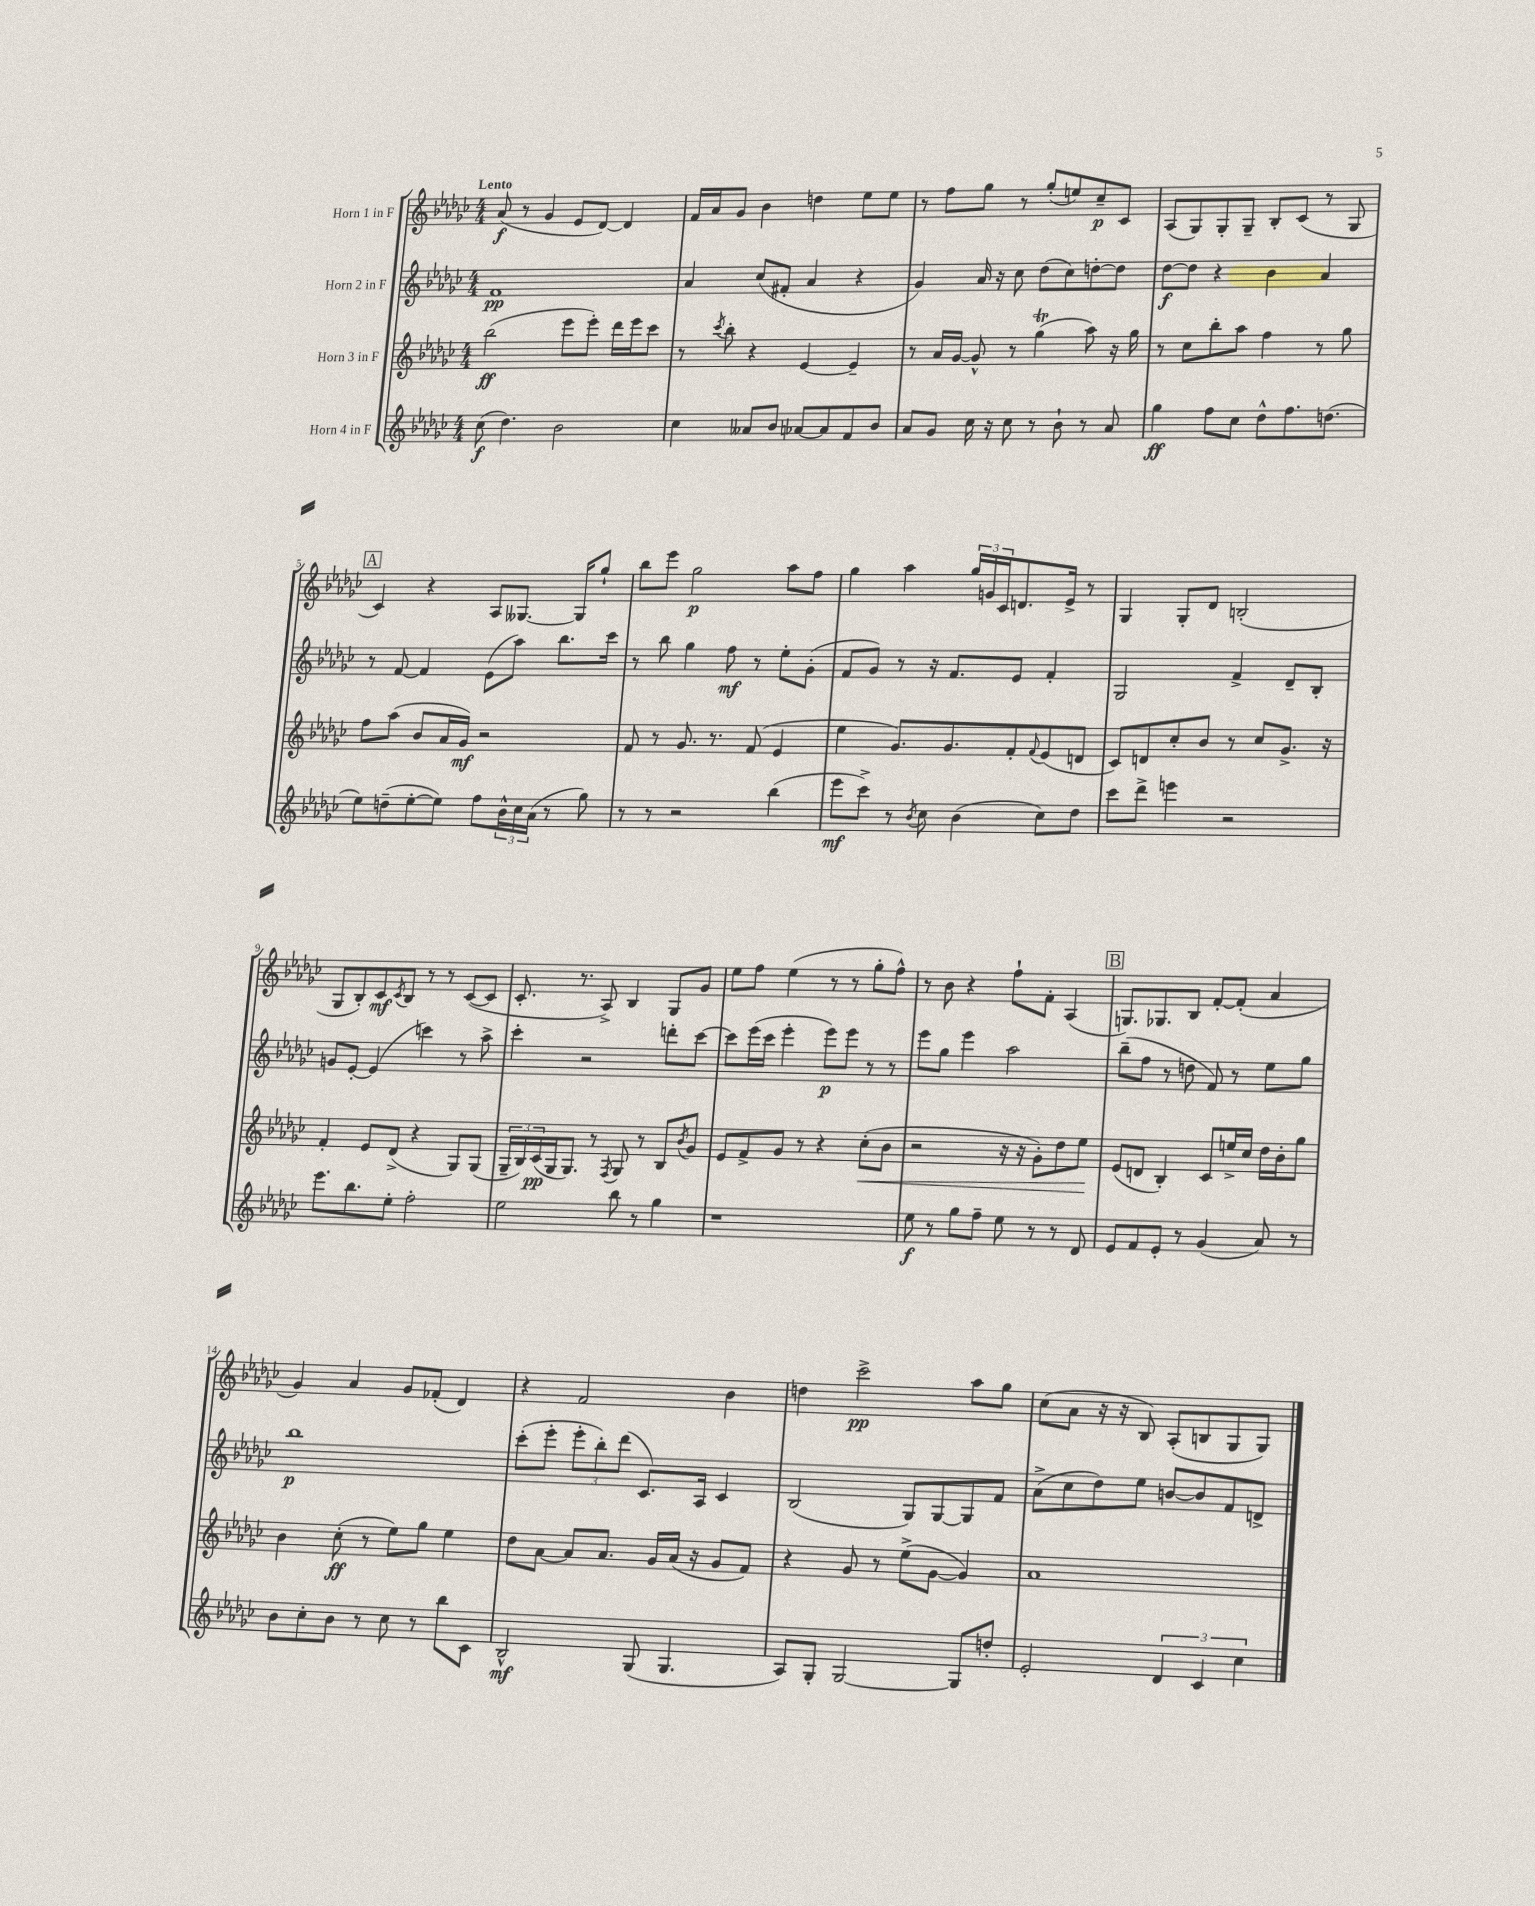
<<
\new StaffGroup <<
\new Staff = "s0" \with { instrumentName = "Horn 1 in F" } {
    \clef treble \key ges \major \numericTimeSignature \time 4/4 \tempo "Lento"
    aes'8\f( r8 ges'4 ees'8 des'8~) des'4 |
    f'16 aes'16 ges'8 bes'4 d''4 ees''8 ees''8 |
    r8 f''8 ges''8 r8 ges''8-.( e''8) ces''8--\p ces'8 |
    aes8( ges8) ges8-. ges8-- bes8-. ces'8( r8 ges8 |
    \mark \markup { \box "A" } ces'4) r4 aes8 geses8.~ geses16 ges''8-! |
    bes''8 ees'''8 ges''2\p aes''8 f''8 |
    ges''4 aes''4 \tuplet 3/2 { ges''16 g'16 ces'16 } d'8. ees'16-> r8 |
    ges4 ges8-. des'8 b2-.( |
    ges8 bes8-.) ces'8\mf \acciaccatura { ces'8 } bes8 r8 r8 ces'8~( ces'8 |
    ces'8.-. r8. aes8->) bes4 ges8 ges'8 |
    ees''8 f''8 ees''4( r8 r8 ges''8-. f''8-^) |
    r8 bes'8 r4 f''8-! f'8-. aes4( |
    \mark \markup { \box "B" } g8.) ges8. bes8 f'8~-. f'8-.( aes'4 |
    ges'4) aes'4 ges'8 fes'8-.( des'4) |
    r4 f'2 bes'4 |
    d''4 ces'''2->\pp aes''8 ges''8 |
    ces''8( aes'8 r16 r16 bes8) aes8-.( b8 ges8 ges8) \bar "|." |
}
\new Staff = "s1" \with { instrumentName = "Horn 2 in F" } {
    \clef treble \key ges \major \numericTimeSignature \time 4/4
    f'1\pp |
    aes'4 ces''8( fis'8-. aes'4 r4 |
    ges'4) aes'16 r16 ces''8 des''8( ces''8) d''8~-. d''8 |
    des''8~\f des''8 r4 bes'4 aes'4 |
    \mark \markup { \box "A" } r8 f'8~ f'4 ees'8( aes''8) bes''8. ces'''16 |
    r8 bes''8 ges''4 f''8\mf r8 ees''8-. ges'8-.( |
    f'8 ges'8) r8 r16 f'8. ees'8 f'4-. |
    ges2 f'4-> des'8-- bes8-. |
    g'8 ees'8~-. ees'4( c'''4) r8 aes''8-> |
    ces'''4-. r2 d'''8-. ces'''8~ |
    ces'''8 ees'''16( ces'''16 ees'''4-. ees'''8\p) ees'''8 r8 r8 |
    ees'''8 ges''8 ees'''4 aes''2 |
    \mark \markup { \box "B" } bes''8--( f''8 r8 d''8 f'8) r8 ees''8 ges''8 |
    bes''1\p |
    ces'''8-.( ees'''8-. \tuplet 3/2 { ees'''8-. bes''8-.) des'''8( } ces'8.) aes16 ces'4 |
    bes2( ges8) ges8~ ges8 f'8 |
    aes'8->( ces''8 des''8) ees''8 b'8~ b'8 f'8 d'8-> \bar "|." |
}
\new Staff = "s2" \with { instrumentName = "Horn 3 in F" } {
    \clef treble \key ges \major \numericTimeSignature \time 4/4
    bes''2\ff( ees'''8 ees'''8-.) des'''16 ees'''16 ces'''8 |
    r8 \acciaccatura { ces'''8 } bes''8-. r4 ees'4~ ees'4-- |
    r8 aes'16 ges'16~ ges'8-^ r8 ges''4\trill( aes''8) r16 ges''16 |
    r8 ces''8 bes''8-. aes''8 f''4 r8 ges''8 |
    \mark \markup { \box "A" } f''8 aes''8( bes'8 aes'16 ges'16\mf) r2 |
    f'8 r8 ges'8. r8. f'8( ees'4 |
    ees''4 ges'8.) ges'8. f'8-. \appoggiatura { f'8 } ees'8( d'8 |
    ces'8) d'8 ces''8-. bes'8 r8 ces''8 ges'8.-> r16 |
    f'4-. ees'8 des'8->( r4 ges8) ges8( |
    \tuplet 3/2 { ges16-- bes16) ces'16\pp( } ges16 ges8.) r8 \acciaccatura { f8 } ges8 r8 bes8 \acciaccatura { bes'8 } ges'8 |
    ees'8 f'8-> ges'8 r8 r4 ces''8-.\<( bes'8 |
    r2 r16 r16 ges'8-.) des''8 ees''8\! |
    \mark \markup { \box "B" } ees'8( d'8 bes4-.) ces'8 e''16-> ces''16 des''16 bes'16-. ges''8 |
    bes'4 ces''8-.\ff( r8 ees''8) ges''8 ees''4 |
    des''8 aes'8~ aes'8 aes'8. ges'16 aes'16( r16 ges'8 f'8) |
    r4 ges'8 r8 ees''8->( ges'8~ ges'4) |
    aes'1 \bar "|." |
}
\new Staff = "s3" \with { instrumentName = "Horn 4 in F" } {
    \clef treble \key ges \major \numericTimeSignature \time 4/4
    ces''8\f( des''4.) bes'2 |
    ces''4 aeses'8 bes'8 aes'8~ aes'8 f'8 bes'8 |
    aes'8 ges'8 ces''16 r16 ces''8 r8 bes'8-! r8 aes'8 |
    ges''4\ff f''8 ces''8 des''8-^ f''8. d''8.( |
    \mark \markup { \box "A" } ees''8) d''8--( ees''8~-. ees''8) f''8 \tuplet 3/2 { bes'16-^ ces''16 aes'16( } r8 ges''8) |
    r8 r8 r2 bes''4( |
    ees'''8\mf ces'''8->) r8 \acciaccatura { bes'8 } ces''8 bes'4( ces''8) des''8 |
    ces'''8 des'''8-> e'''4 r2 |
    ees'''8. bes''8. ees''8-. f''2-. |
    ees''2 bes''8 r8 ges''4 |
    r1 |
    ees''8\f r8 ges''8 f''8-- ees''8 r8 r8 des'8 |
    \mark \markup { \box "B" } ees'8 f'8 ees'8-. r8 ges'4( aes'8) r8 |
    bes'8 ces''8-. bes'8 r8 ces''8 r8 bes''8 ces'8 |
    bes2-^\mf ges8( ges4. |
    aes8) ges8-. ges2~ ges8 d''8-. |
    ees'2-. \tuplet 3/2 { des'4 ces'4 ces''4 } \bar "|." |
}
>>
>>
